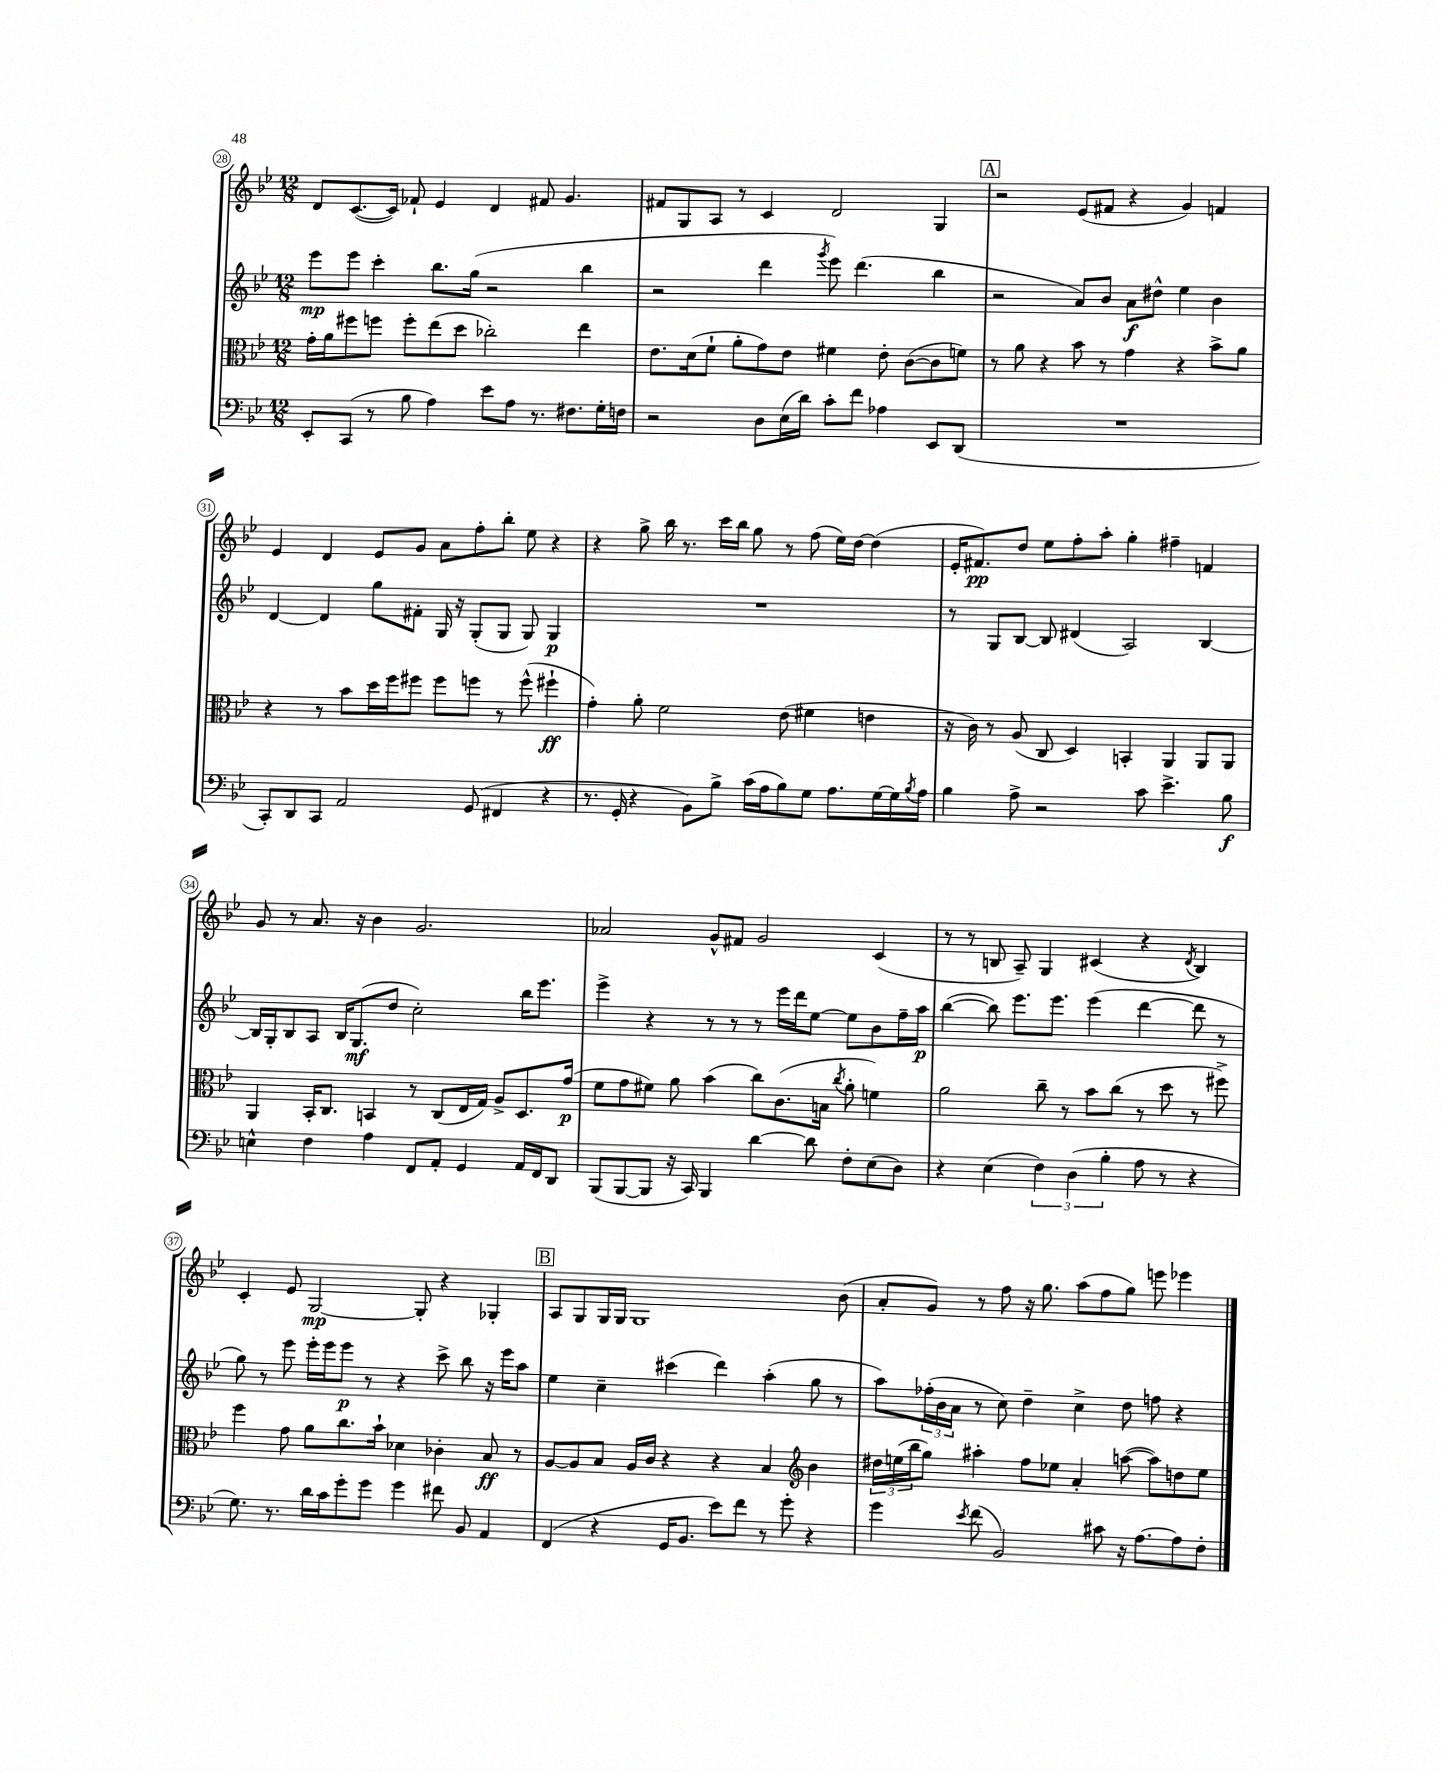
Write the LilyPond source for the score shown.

<<
\new StaffGroup <<
\new Staff = "s0" {
    \clef treble \key bes \major \numericTimeSignature \time 12/8
    d'8 c'8.~( c'16) fes'8-! ees'4 d'4 fis'8 g'4. |
    fis'8 g8 a8 r8 c'4 d'2 g4 |
    \mark \markup { \box "A" } r2 ees'8( fis'8 r4 g'4) f'4 |
    ees'4 d'4 ees'8 g'8 a'8 f''8-. bes''8-. ees''8 r4 |
    r4 g''8-> bes''16 r8. c'''16 bes''16 g''8 r8 f''8( ees''16) d''16~ d''4( |
    ees'16-. fis'8.\pp) d''8 ees''8 f''8-. a''8-. g''4-. fis''4-- f'4 |
    g'8 r8 a'8. r16 bes'4 g'2. |
    aes'2 g'8-^ fis'8 g'2 c'4( |
    r8 r8 b8 a8--) g4 cis'4( r4 \acciaccatura { d'8 } b4) |
    c'4-. ees'8 g2~\mp g8-. r4 ges4-. |
    \mark \markup { \box "B" } a8 g8 g16 g16 g1 bes'8( |
    a'8-. g'8) r8 f''8 r16 g''8. a''8( f''8 g''8) e'''8 ees'''4 \bar "|." |
}
\new Staff = "s1" {
    \clef treble \key bes \major \numericTimeSignature \time 12/8
    ees'''8\mp ees'''8 c'''4-. bes''8. g''16( r2 bes''4 |
    r2 d'''4 \acciaccatura { g'''8 } ees'''8) d'''4.( bes''4 |
    \mark \markup { \box "A" } r2 a'8) bes'8 a'8\f dis''8-^ ees''4 bes'4 |
    d'4~ d'4 g''8 fis'8-. g16 r16 g8-.( g8 g8) g4\p |
    R1. |
    r8 g8 bes8~ bes8 dis'4( a2) bes4~ |
    bes16 g16-. bes8 a8 bes16 g8.\mf( d''8 c''2-.) bes''16 ees'''8. |
    ees'''4-> r4 r8 r8 r8 ees'''16 d'''16 ees''8~ ees''8 bes'8 f''16-- a''16\p |
    bes''4~( bes''8) ees'''8. ees'''8. ees'''4( d'''4~ d'''8 r8 |
    g''8) r8 ees'''8 ees'''16-. ees'''16 ees'''8\p r8 r4 c'''8-> bes''8 r16 ees'''16 a''8 |
    \mark \markup { \box "B" } ees''4 c''4-- cis'''4( d'''4) a''4-.( g''8 r8 |
    a''8) \tuplet 3/2 { fes''16-.( bes'16 a'16 } r8 c''8) d''4-- c''4-> d''8 f''8 r4 \bar "|." |
}
\new Staff = "s2" {
    \clef alto \key bes \major \numericTimeSignature \time 12/8
    g'16-. a'16 fis''8 f''8 f''8-. ees''8( d''8 ces''2-.) ees''4 |
    ees'8. d'16( f'8-! a'8-. g'8) ees'8 fis'4 ees'8-. c'8~( c'8 f'8) |
    \mark \markup { \box "A" } r8 a'8 r4 bes'8 r8 g'4 r4 bes'8-> a'8 |
    r4 r8 bes'8 d''16 f''16 fis''8 fis''8 f''8 r8 f''8-^( fis''4-!\ff |
    g'4-.) a'8-. f'2 ees'8( fis'4 e'4 |
    r16 c'16) r8 a8( c8 d4) b,4-. a,4 a,8 a,8 |
    a,4 bes,16-. c8. b,4 r8 c8( ees16 g16) a8-> d8. g'16\p( |
    f'8 g'8 fis'8) a'8 bes'4( c''8) c'8.( b16 \acciaccatura { c''8 } a'8-. f'4) |
    a'2 c''8-- r8 bes'8 c''8( r8 d''8 r8 fis''8->) |
    f''4 g'8 a'8 c''8. bes'16-! des'4 ces'4-. bes8\ff r8 |
    \mark \markup { \box "B" } a8~ a8 bes8 a16 c'16 r4 r4 bes4 \clef treble bes'4 |
    \tuplet 3/2 { dis''16 e''16( bes''16 } g''8) ais''4-. f''8 ees''8 a'4-. a''8~( a''8) d''8 ees''8 \bar "|." |
}
\new Staff = "s3" {
    \clef bass \key bes \major \numericTimeSignature \time 12/8
    ees,8-. c,8( r8 bes8 a4) ees'8 a8 r8. fis8. g16-. f16 |
    r2 d8 ees16( d'16) c'8-. f'8 aes4 ees,8 d,8( |
    \mark \markup { \box "A" } R1. |
    c,8-.) d,8 c,8 a,2 g,8( fis,4 r4 |
    r8. g,16-. r4 bes,8) bes8-> c'16( a16 bes8) g8 a8. g16~ g16 \acciaccatura { bes8 } a16 |
    bes4 a8-> r2 c'8 ees'4.-> bes8\f |
    e4-^ f4 a4 f,8 a,8-. g,4 a,16 f,16 d,8 |
    bes,,8( bes,,8~ bes,,8 r16 c,16) bes,,4 d'4~ d'8 f8-. ees8( d8) |
    r4 ees4( \tuplet 3/2 { f4) d4( bes4-. } a8 r8 r4 |
    g8.) r8. d'16 c'16 g'8-. g'8 g'4 fis'8 bes,8 a,4 |
    \mark \markup { \box "B" } f,4( r4 g,16 bes,8. ees'8) f'8 r8 g'8-. r4 |
    g'4 \acciaccatura { ees'8 } f'8( bes,2) cis'8 r16 a8.~ a8 f8-. \bar "|." |
}
>>
>>
\layout { \context { \Score currentBarNumber = #28 \override BarNumber.stencil = #(make-stencil-circler 0.1 0.3 ly:text-interface::print) } }
